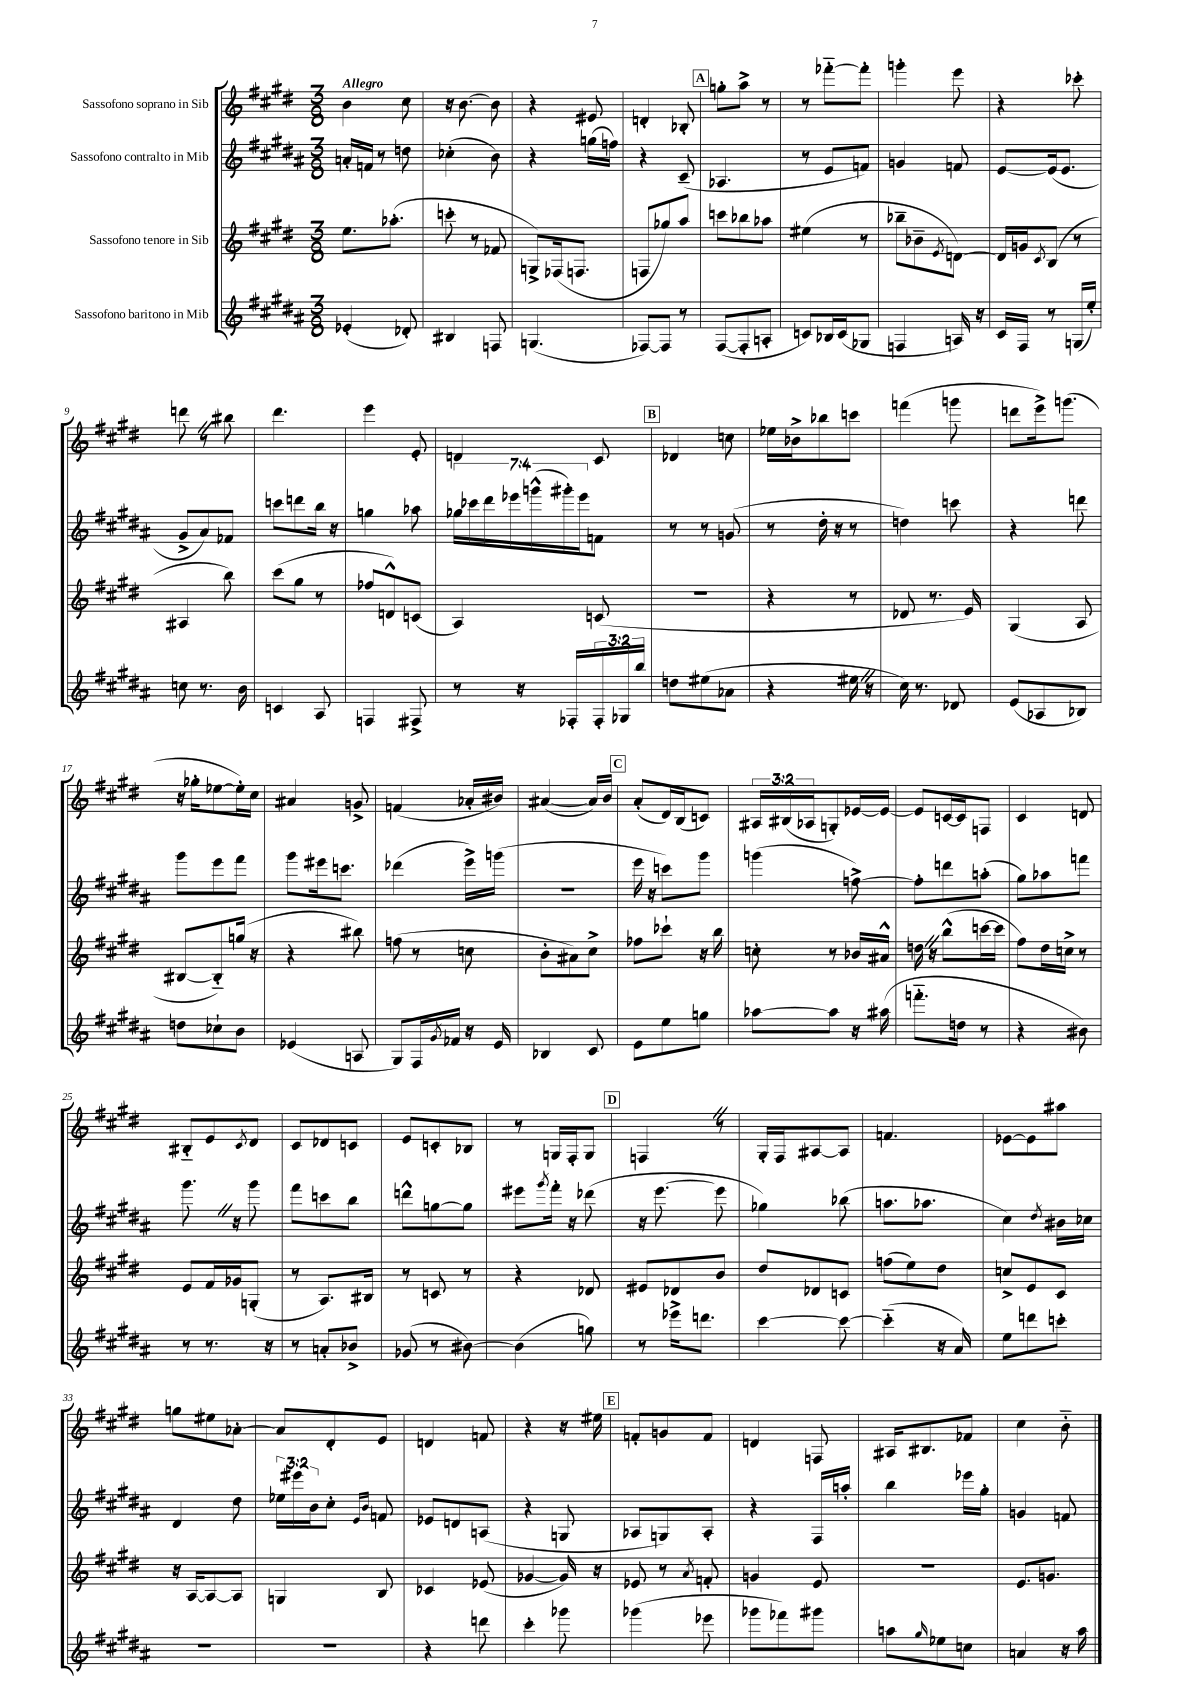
<<
\new StaffGroup <<
\new Staff = "s0" \with { instrumentName = "Sassofono soprano in Sib" } {
    \clef treble \key e \major \numericTimeSignature \time 3/8 \override Staff.TupletNumber.text = #tuplet-number::calc-fraction-text \tempo "Allegro"
    b'4 cis''8 |
    r16 b'8.~ b'8 |
    r4 eis'8 |
    d'4-. bes8-. |
    \mark \markup { \box "A" } g''8-. a''8-> r8 |
    r8 fes'''8~-_ fes'''8-. |
    g'''4-. e'''8 |
    r4 ces'''8-. |
    d'''8 \once \override BreathingSign.text = \markup { \musicglyph "scripts.caesura.straight" } \breathe r8 bis''8 |
    dis'''4. |
    e'''4 e'8-. |
    d'4 cis'8 |
    \mark \markup { \box "B" } des'4 c''8 |
    ees''16 bes'16-> bes''8 c'''8 |
    f'''4( g'''8 |
    d'''8 e'''16->) g'''8.( |
    r16 ges''16-. ees''8~ ees''16-.) cis''16 |
    ais'4 g'8-> |
    f'4( aes'16-. bis'16) |
    ais'4~( ais'16) b'16 |
    \mark \markup { \box "C" } a'8-.( dis'16) b16( c'8) |
    \tuplet 3/2 { ais16 bis16( aes16 } g8-.) ees'16~ ees'16~ |
    ees'8 c'16~ c'16 f8 |
    cis'4 d'8 |
    bis8-_ e'8 \acciaccatura { cis'8 } dis'8 |
    cis'8 des'8 c'8 |
    e'8 c'8-. bes8 |
    r8 g16 fis16-. g8 |
    \mark \markup { \box "D" } f4 \once \override BreathingSign.text = \markup { \musicglyph "scripts.caesura.straight" } \breathe r8 |
    gis16-. fis16 ais8~ ais8 |
    f'4. |
    ees'8~ ees'8 ais''8 |
    g''8 eis''8 aes'8~-. |
    aes'8 dis'8-. e'8 |
    d'4 f'8 |
    r4 r16 eis''16 |
    \mark \markup { \box "E" } f'8-. g'8 f'8 |
    d'4 f8 |
    ais16 bis8. fes'8 |
    cis''4 b'8-_ \bar "|." |
}
\new Staff = "s1" \with { instrumentName = "Sassofono contralto in Mib" } {
    \clef treble \key b \major \numericTimeSignature \time 3/8 \override Staff.TupletNumber.text = #tuplet-number::calc-fraction-text
    a'16-. f'16 r8 d''8 |
    ces''4-.( b'8) |
    r4 g''16( f''16) |
    r4 cis'8--( |
    \mark \markup { \box "A" } aes4. |
    r8 e'8 f'8) |
    g'4 f'8 |
    e'8~ e'16( e'8. |
    gis'8-> ais'8) fes'8 |
    c'''8 d'''8 b''16 r16 |
    g''4 aes''8 |
    \tuplet 7/4 { ges''16 ces'''16 dis'''16 ees'''16 g'''16-^( gis'''16-.) ees'''16 } f'8 |
    \mark \markup { \box "B" } r8 r8 g'8( |
    r8 dis''16-. r16 r8 |
    d''4) c'''8 |
    r4 d'''8 |
    gis'''8 e'''8 fis'''8 |
    gis'''8 eis'''16 c'''8. |
    des'''4( e'''16->) g'''16( |
    R4. |
    \mark \markup { \box "C" } e'''16 r16 c'''8) gis'''8 |
    g'''4( f''8~->) |
    f''8-. d'''8 a''8-.( |
    gis''8) aes''8 f'''8 |
    gis'''8. \once \override BreathingSign.text = \markup { \musicglyph "scripts.caesura.straight" } \breathe r16 gis'''8 |
    fis'''8 c'''8 b''8 |
    d'''8-^ g''8~ g''8 |
    eis'''8 \acciaccatura { gis'''8 } fis'''16-. r16 des'''8( |
    \mark \markup { \box "D" } r16 e'''8.~ e'''8 |
    ges''4) bes''8( |
    a''8. aes''8. |
    cis''4) \acciaccatura { dis''8 } bis'16 ces''16 |
    dis'4 dis''8 |
    \tuplet 3/2 { ees''16 eis'''16 b'16 } cis''8-. \grace { e'16 b'16 } f'8 |
    ees'8 d'8 a8( |
    r4 g8 |
    \mark \markup { \box "E" } aes8 g8) aes8-. |
    r4 fis16 a''16-. |
    b''4 ees'''16 gis''16-. |
    g'4 f'8 \bar "|." |
}
\new Staff = "s2" \with { instrumentName = "Sassofono tenore in Sib" } {
    \clef treble \key e \major \numericTimeSignature \time 3/8
    e''8. aes''8.-.( |
    c'''8-. r8 fes'8 |
    g8->) fes16( f8. |
    f8 ges''8) a''8 |
    \mark \markup { \box "A" } c'''8 bes''8 aes''8 |
    eis''4( r8 |
    bes''8-- bes'8-- \acciaccatura { e'8 } d'8~) |
    d'16 g'16 \acciaccatura { cis'8 } b8( r8 |
    ais4 b''8) |
    cis'''8( gis''8 r8 |
    fes''8 d'8-^) c'8( |
    a4) c'8( |
    \mark \markup { \box "B" } R4. |
    r4 r8 |
    des'8 r8. e'16) |
    gis4( a8 |
    bis8~ bis8-_) g''16( r16 |
    r4 bis''8) |
    f''8( r8 c''8 |
    b'8-. ais'8) cis''8-> |
    \mark \markup { \box "C" } fes''8 ces'''8-! r16 b''16 |
    c''8-. r8 bes'16 ais'16-^ |
    d''16 \once \override BreathingSign.text = \markup { \musicglyph "scripts.caesura.straight" } \breathe r16 b''8-^( c'''16~ c'''16 |
    fis''8) dis''16 c''16-> r8 |
    e'8 fis'16 ges'16 g8-.( |
    r8 a8.) bis16 |
    r8 c'8 r8 |
    r4 des'8 |
    \mark \markup { \box "D" } eis'8 des'8 b'8 |
    dis''8 des'8 c'8 |
    f''8( e''8) dis''8 |
    c''8-> e'8 cis'8 |
    r16 a16~ a8~ a8 |
    g4 b8 |
    ces'4 ees'8( |
    ges'4~ ges'16) r16 |
    \mark \markup { \box "E" } ees'8 r8 \acciaccatura { a'8 } f'8-. |
    g'4 e'8 |
    R4. |
    e'8. g'8. \bar "|." |
}
\new Staff = "s3" \with { instrumentName = "Sassofono baritono in Mib" } {
    \clef treble \key b \major \numericTimeSignature \time 3/8 \override Staff.TupletNumber.text = #tuplet-number::calc-fraction-text
    ees'4-.( des'8-.) |
    bis4 f8 |
    g4.( |
    fes8~) fes8 r8 |
    \mark \markup { \box "A" } fis8~( fis8-. a8-. |
    c'8) bes16 c'16( ges8 |
    f4 a16) r16 |
    cis'16 fis16 r8 g16( e''16-.) |
    c''8 r8. b'16 |
    c'4 ais8 |
    f4 fis8-> |
    r8 r16 fes16-. \tuplet 3/2 { fes16-. ges16 b''16 } |
    \mark \markup { \box "B" } d''8 eis''8( aes'8 |
    r4 eis''16 \once \override BreathingSign.text = \markup { \musicglyph "scripts.caesura.straight" } \breathe r16 |
    cis''16) r8. des'8 |
    e'8( aes8 bes8) |
    d''8 ces''8-! b'8 |
    ees'4( a8 |
    gis8) fis16 \acciaccatura { gis'8 } fes'16 r16 e'16 |
    bes4 cis'8 |
    \mark \markup { \box "C" } e'8 e''8 g''8 |
    aes''8~ aes''8 r16 ais''16( |
    f'''8.-_ d''16 r8 |
    r4 bis'8) |
    r8 r8. r16 |
    r8 a'8-. bes'8-> |
    ges'8( r8 bis'8~) |
    bis'4( g''8) |
    \mark \markup { \box "D" } r8 ees'''16-> d'''8. |
    cis'''4~ cis'''8~ |
    cis'''4-_( r16 ais'16) |
    e''8 d'''8 c'''8-. |
    R4. |
    R4. |
    r4 d'''8 |
    cis'''4-. ges'''8 |
    \mark \markup { \box "E" } ges'''4( ees'''8 |
    ges'''8 fes'''8) gis'''8 |
    a''8 \grace { gis''16 } ees''8 c''8 |
    a'4 r16 ais''16 \bar "|." |
}
>>
>>
